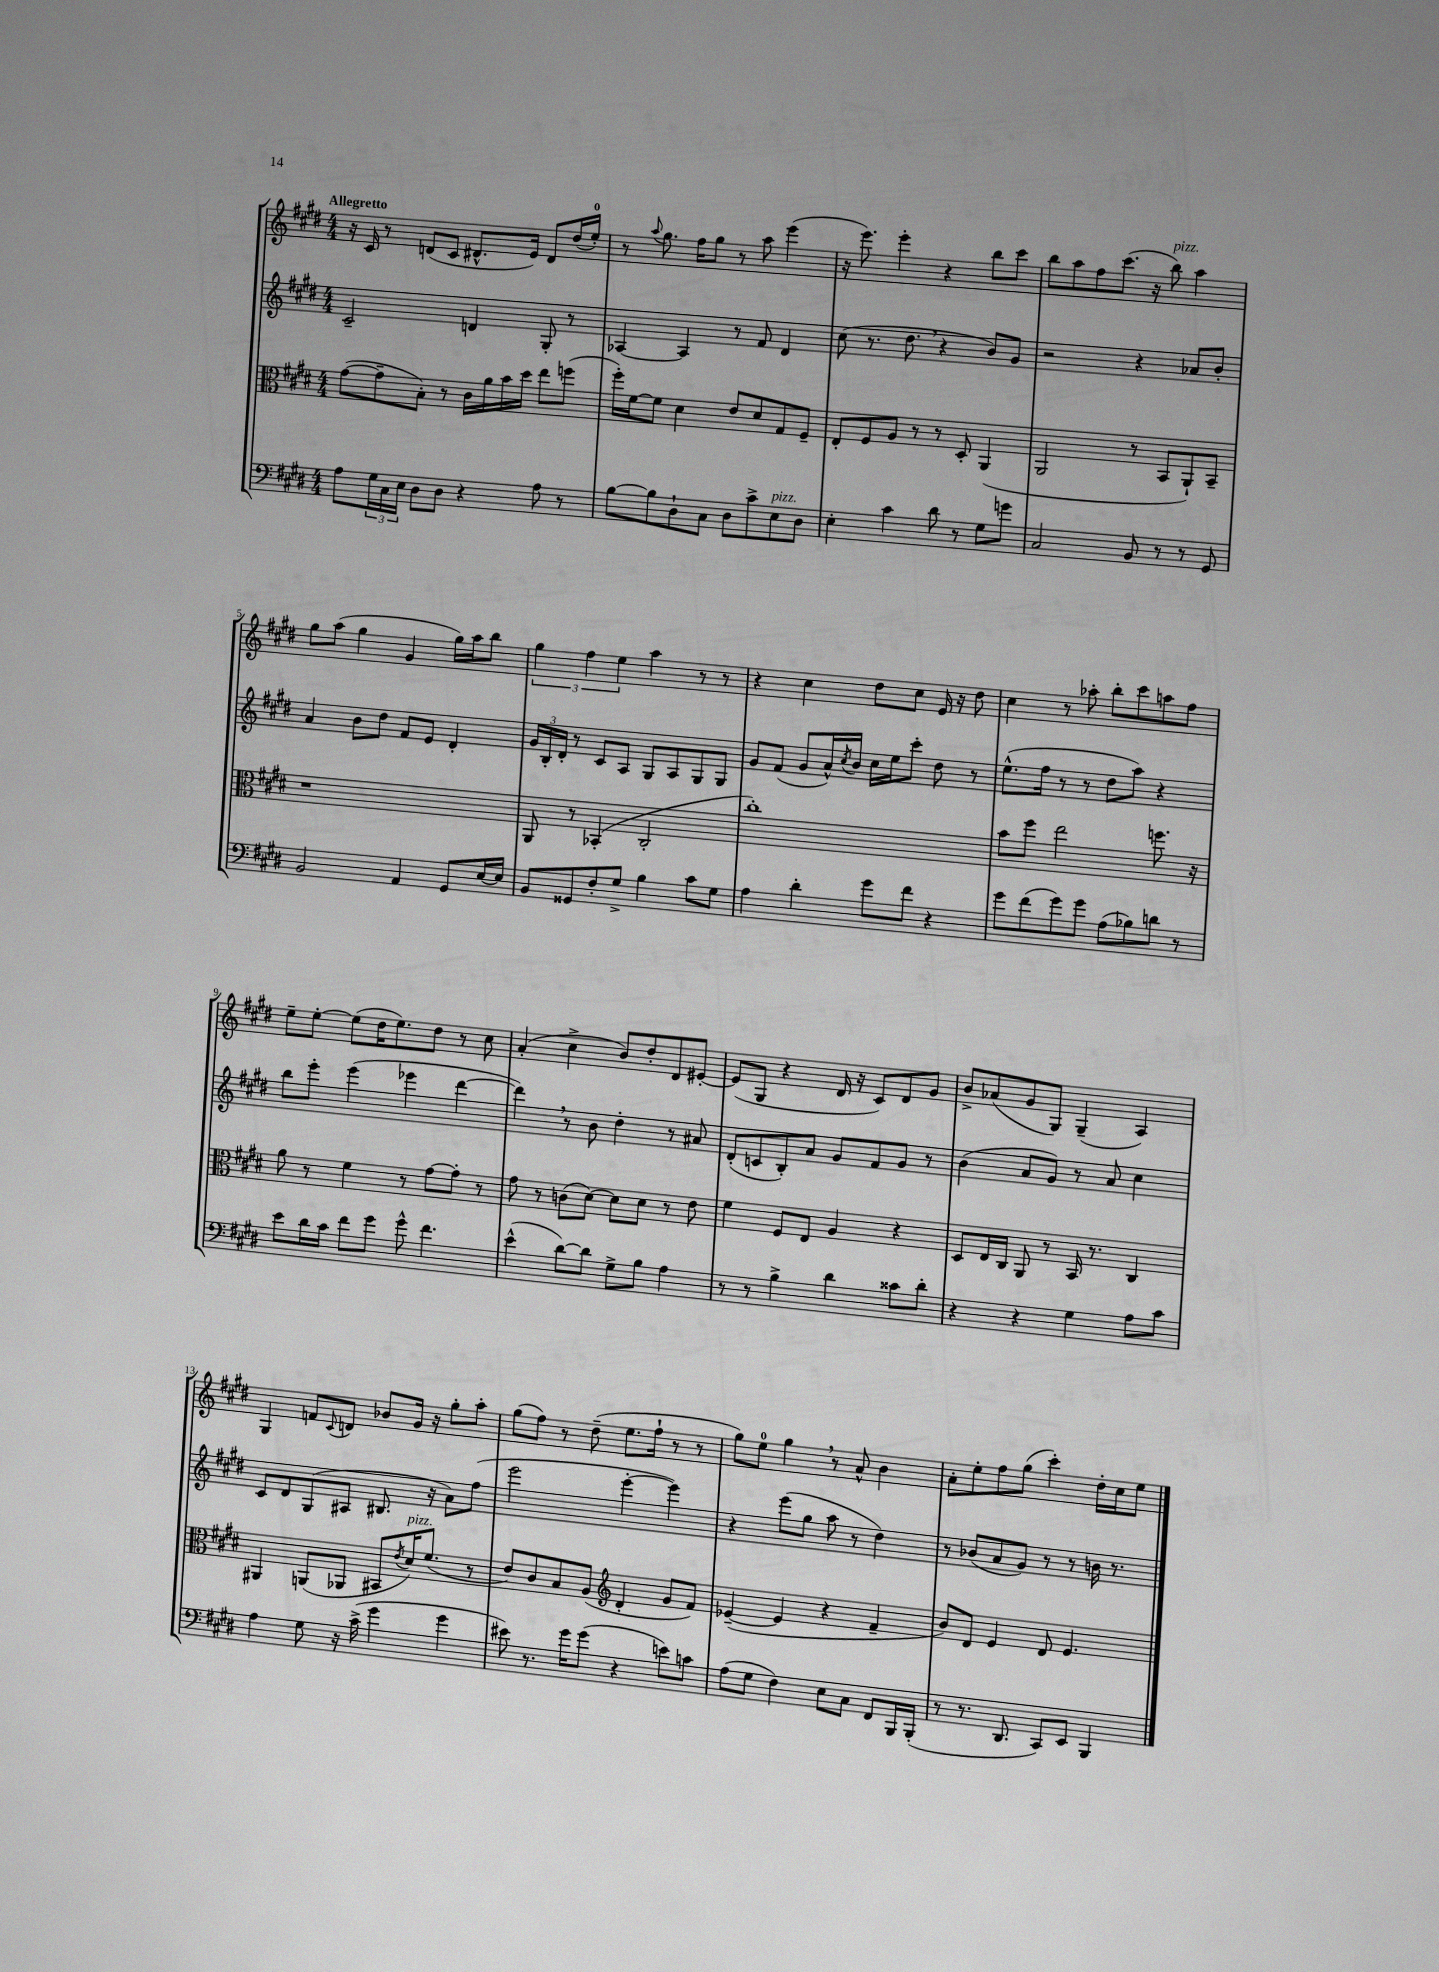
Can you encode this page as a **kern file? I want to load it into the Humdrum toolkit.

**kern	**kern	**kern	**kern
*staff4	*staff3	*staff2	*staff1
*clefF4	*clefC3	*clefG2	*clefG2
*k[f#c#g#d#]	*k[f#c#g#d#]	*k[f#c#g#d#]	*k[f#c#g#d#]
*M4/4	*M4/4	*M4/4	*M4/4
8A\L	([8g#\L	2c#~/	16r
.	.	.	16c#/
24G#\L	8g#~\]	.	8r
24C#\	.	.	.
24E\JJ	.	.	.
8D#\L	8B'\J)	.	(8d/L
8D#\J	8r	.	8c#/J
4r	16c#\LL	4d/	8.d#^^/L
.	16a\	.	.
.	16b\	.	.
.	16dd#\JJ	.	16e/Jk)
8A\	8ee\L	8G#'/	8d#/L
8r	(8ff\J	8r	(16dd#/L
.	.	.	16ee'/JJ)
=	=	=	=
[8B\L	16ff#'\LL)	[4A-/	8r
.	[16f#\J	.	.
.	.	.	8qqaa/
8B\]	8f#\]J	.	8.gg#\
8D#`\	4d#\	4A-/]	.
.	.	.	16ff#\LK
8C#\J	.	.	8gg#\J
8D#\L	8e/L	8r	8r
8c#^\	8d#/	8f#/	8aa\
8E\	8G#/	4d#/	(4eee\
8D#\J	8F#~/J	.	.
=	=	=	=
4E'\	8E'/L	(8cc#\	16r
.	.	.	8.eee\)
.	8F#/	8.r	.
4c#\	8A/J	.	4eee'\
.	.	8.dd#\	.
.	8r	.	.
8d#\	8r	4r	4r
8r	8D#'/	.	.
8G#\L	(4AA/	8b/L)	8bb\L
8g\J	.	8g#/J	8ccc#\J
=	=	=	=
2C#/	2AA/	2r	8bb\L
.	.	.	8aa\
.	.	.	8ff#\
.	.	.	(8.ccc#\J
8BB/	8r	4r	.
.	.	.	16r
8r	8BB/L	.	8bb\)
8r	8AA`/)	8a-/L	4aa\
8GG#/	8BB~/J	8b'/J	.
=	=	=	=
2BB/	1r	4a/	8gg#\L
.	.	.	(8aa\J
.	.	8b\L	4gg#\
.	.	8dd#\J	.
4AA/	.	8f#/L	4g#/
.	.	8e/J	.
8GG#/L	.	4d#'/	16gg#\LL)
.	.	.	16aa\J
[16E/L	.	.	8bb\J
16E/]JJ	.	.	.
=	=	=	=
8BB/L	8AA/	24g#/LL	6gg#\
.	.	24B'/	.
.	.	24d#'/JJ	.
8GG##/	8r	8r	.
.	.	.	6ff#\
8F#'/	(4BB-'/	8c#/L	.
.	.	.	6ee\
8G#^/J	.	8A/J	.
4B\	2C#'/	8G#/L	4aa\
.	.	8A/	.
8c#\L	.	8G#/	8r
8G#\J	.	8G#/J	8r
=	=	=	=
4A\	1cc#')	8g#/L	4r
.	.	(8f#/J	.
4d#'\	.	8g#/L	4cc#\
.	.	16a^^/L)	.
.	.	8qcc#/	.
.	.	16b/JJ	.
8g#\L	.	16cc#\LL	8dd#\L
.	.	16ee\J	.
8f#\J	.	8ccc#'\J	8cc#\J
4r	.	8dd#\	16e/
.	.	.	16r
.	.	8r	8dd#\
=	=	=	=
8g#\L	8b\L	(8.ee^^\L	4cc#\
(8f#\	8ff#\J	.	.
.	.	16ff#\Jk	.
8g#\)	2ee\	8r	8r
8g#\J	.	8r	8aa-'\
(8A\L	.	8dd#\L	8bb'\L
8B-\)	.	8aa\J)	8ccc#\
8d\J	8.ff\	4r	8aa\
8r	.	.	8ff#\J
.	16r	.	.
=	=	=	=
8e\L	8a\	8bb\L	8ee~\L
16d#\L	8r	8eee'\J	[8ee'\J
16c#\JJ	.	.	.
8f#\L	4f#\	(4eee\	(8ee\]L
8g#\J	.	.	16dd#\K
.	.	.	8.ee\)
8g#^^\	8r	4eee-\	.
4.f#\	[8g#\L	.	8dd#\J
.	8g#'\]J	[4ddd#\	8r
.	8r	.	8cc#\
=	=	=	=
(4e^^\	8g#\	4ddd#\])	(4a'/
.	8r	.	.
[8d#\L)	(8c\L	8r	4cc#^\
8d#\]J	[8d#\J)	8b\	.
8G#^\L	8d#\]L	4dd#'\	8b/L)
8B\J	8d#\J	.	8dd#'/
4A\	8r	8r	8d#/
.	8e\	8a#/	[8e#'/J
=	=	=	=
8r	4f#\	(8d#'/L	(8e#/]L
8r	.	8c/	8G#/J
4B^\	8F#/L	8B'/)	4r
.	8E/J	8a/J	.
4d#\	4A/	8g#/L	16d#/
.	.	.	16r
.	.	8f#/	8c#/L)
8c##\L	4r	8g#/J	8d#/
8d#'\J	.	8r	8g#/J
=	=	=	=
4r	8D#/L	(4b\	8b^/L
.	16E/L	.	(8a-/
.	16C#/JJ	.	.
4r	8AA/	8a/L	8g#/
.	8r	8g#/J)	8G#/J)
4G#\	16BB/	8r	(4G#~/
.	8.r	.	.
.	.	8a/	.
8A\L	4C#/	4cc#\	4A/)
8c#\J	.	.	.
=	=	=	=
4A\	4AA#/	8c#/L	4G#/
.	.	8d#/	.
8G#\	(8AA/L	(8G#/	8f/L
.	.	.	8qqc#/
16r	8AA-/J	8A#/J	8d/J
(16c#^\	.	.	.
4g#\	8BB#/L	8.B#/	8b-/L
.	8qe/	.	.
.	16d#/K)	.	16g#/Jk
.	(8.f#/J	16r	16r
4g#\	.	8a\L)	8gg#'\L
.	8r	(8ff#\J	8aa'\J
=	=	=	=
8e#\)	8e/L)	2eee\	(8gg#\L
8.r	8c#/	.	8ff#\J)
.	8B/	.	8r
16g#\LK	.	.	.
(8g#\J	(8A/J	.	(8dd#~\
*	*clefG2	*	*
4r	4d#'/	[4eee'\	8.ee\L
.	.	.	16ff#`\Jk
8e\L)	8g#/L	4eee\])	8r
8c\J	8f#/J)	.	8r
=	=	=	=
(8A\L	([4e-~/	4r	8gg#\L)
8G#\J	.	.	8ee\J
4F#\)	4e-/]	(8eee\L	4gg#\
.	.	8gg#\J	.
8E\L	4r	8aa\	8r
8C#\J	.	8r	8a^^/
8FF#/L	4f#~/	4dd#\)	4b\
16BBB/L	.	.	.
(16BBB'/JJ	.	.	.
=	=	=	=
8r	8b/L)	8r	8a'\L
8.r	8d#/J	(8b-/L	8ee'\
.	4e/	8a/	8ff#\
8.DD#/	.	.	.
.	.	8g#/J)	(8gg#\J
8CC#/L)	8d#/	8r	4ccc#'\)
8EE/J	4.e/	8r	.
4BBB/	.	16b\	16dd#'\LL
.	.	8.r	16cc#\J
.	.	.	8ee\J
==	==	==	==
*-	*-	*-	*-
